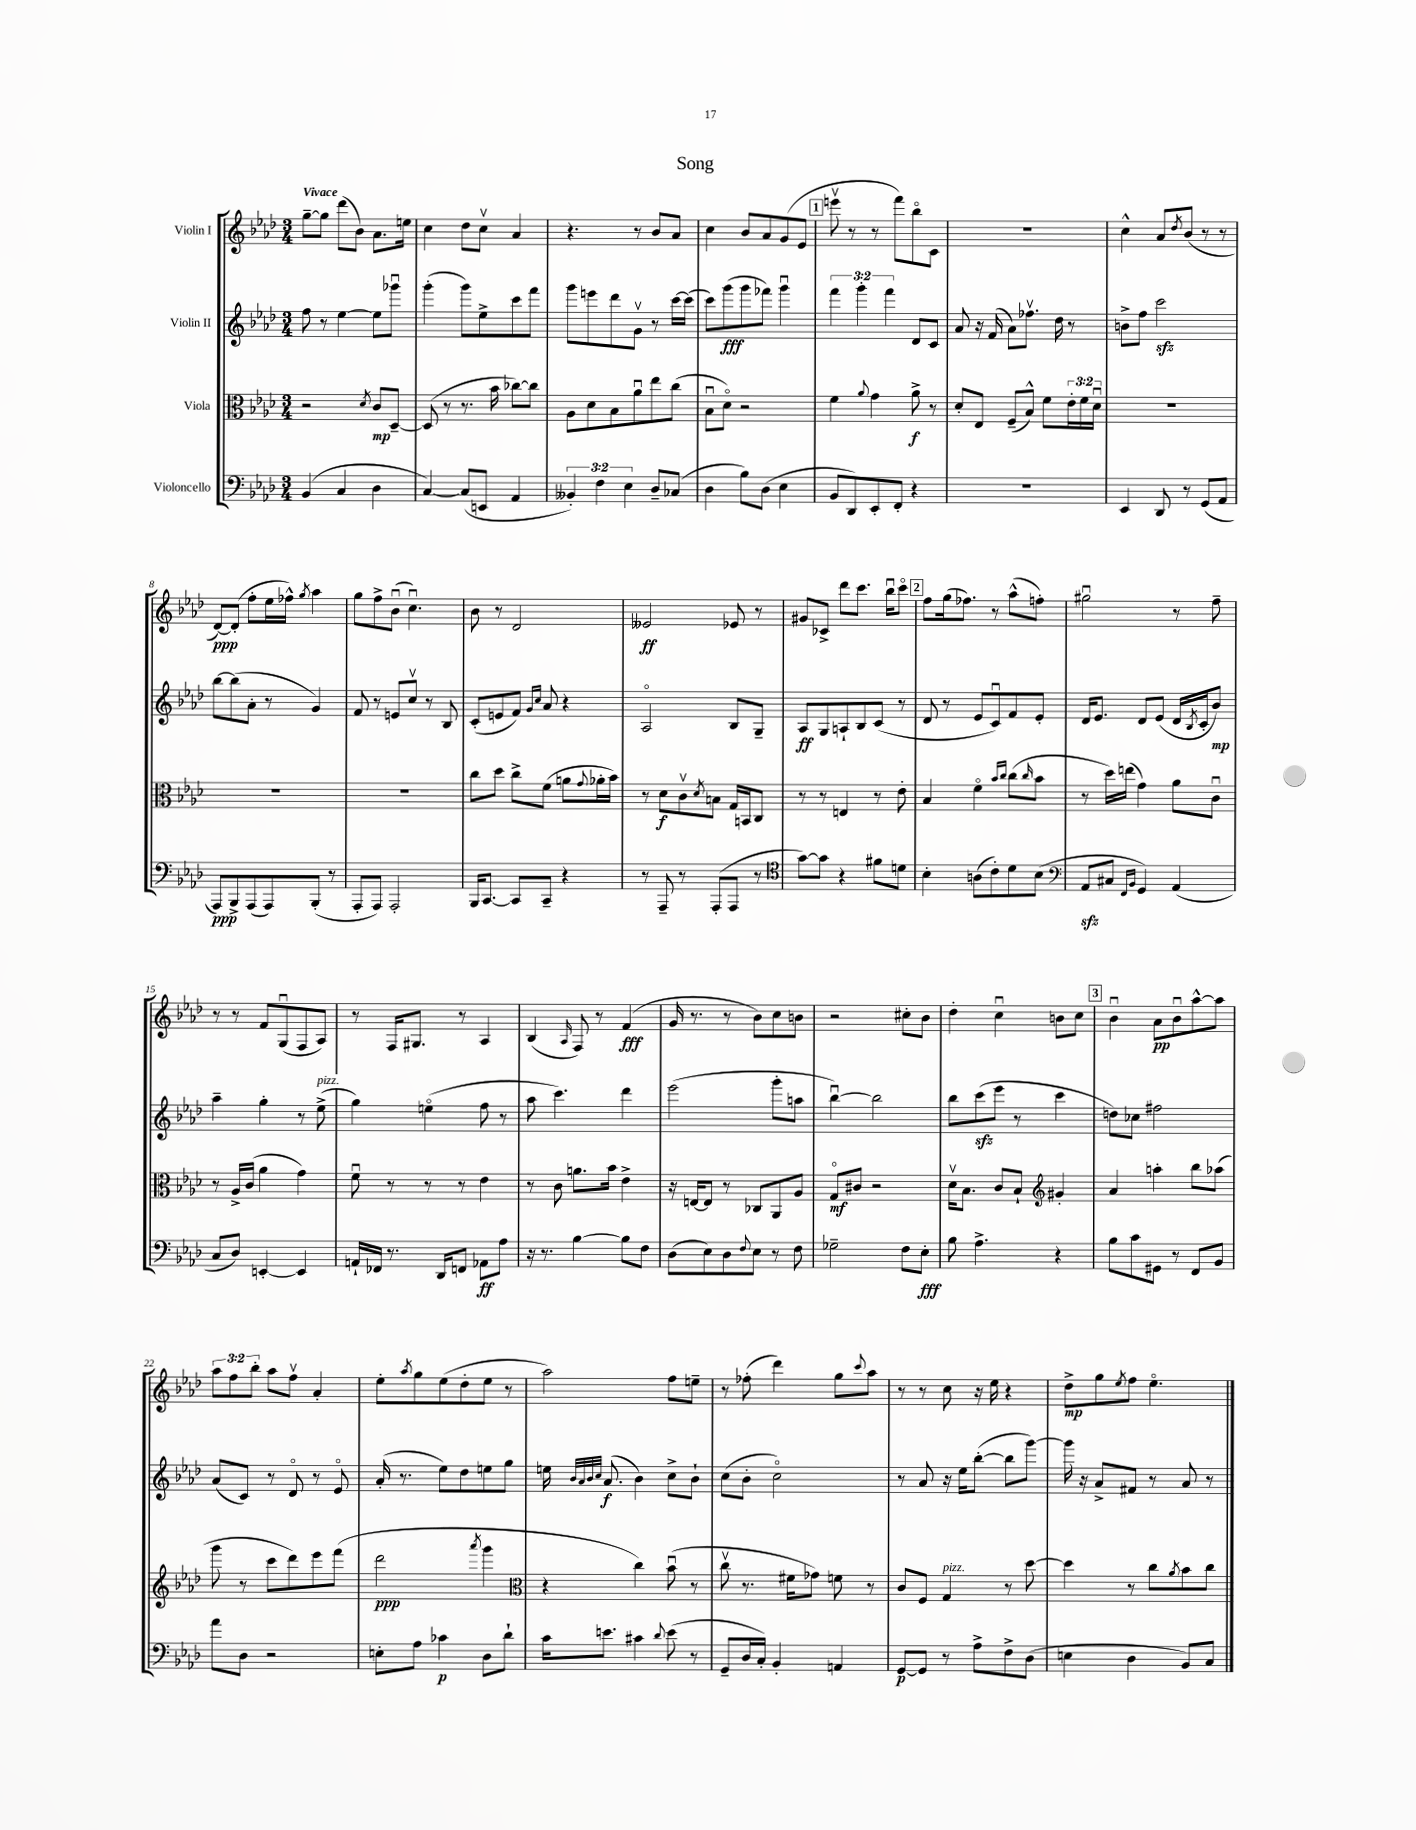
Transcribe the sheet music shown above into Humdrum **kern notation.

**kern	**kern	**kern	**kern
*staff4	*staff3	*staff2	*staff1
*clefF4	*clefC3	*clefG2	*clefG2
*k[b-e-a-d-]	*k[b-e-a-d-]	*k[b-e-a-d-]	*k[b-e-a-d-]
*M3/4	*M3/4	*M3/4	*M3/4
(4BB-/	2r	8ff\	[8gg~\L
.	.	8r	8gg\]J
4C/	.	[4ee-\	(8ddd-\L
.	.	.	8b-\J)
.	8qd-/	.	.
4D-\	8c/L	8ee-\]L	8.a-\L
.	[8D-~/J	8ggg-u\J	.
.	.	.	16ee\Jk
=	=	=	=
[4C/)	(8D-/]	(4ggg'\	4cc\
.	8r	.	.
(8C/]L	8.r	8ggg\L)	8dd-\L
8EE/J	.	8ee-^\	8ccv\J
.	16b-\	.	.
4AA-/	[8cc-\L)	8ccc\	4a-/
.	8cc-\]J	8fff\J	.
=	=	=	=
6BB--'/)	8A-\L	8ggg\L	4.r
.	8d-\	8eee\	.
6F\	.	.	.
.	8B-\	8ddd-\	.
6E-\	.	.	.
.	8a-u\	8gv\J	8r
8D-~/L	8ee-\	8r	8b-/L
(8C-/J	(8cc\J	[16ccc\LL	8a-/J
.	.	(16ccc\]JJ	.
=	=	=	=
4D-\	8B-u\L	8ccc\L)	4cc\
.	8d-o\J)	(8ggg\	.
8B-\L)	2r	8ggg\	8b-/L
(8D-\J	.	8fff-\J)	8a-/
4E-\	.	4gggu\	(8g/
.	.	.	8e-/J
=	=	=	=
8BB-/L	4f\	6fff\	8eeev\
8DD-/)	.	.	8r
.	.	6ggg'\	.
.	8qqa-/	.	.
8EE-'/	4g\	.	8r
.	.	6fff\	.
8FF'/J	.	.	8fff\L)
4r	8a-^\	8d-/L	8bb-o\
.	8r	8c/J	8c\J
=	=	=	=
2.r	8d-'/L	8a-/	2.r
.	8E-/J	16r	.
.	.	(16f/	.
.	(8F~/L	8a-\L)	.
.	8B-^^/J)	8.ff-v\J	.
.	8f\L	.	.
.	.	16dd-\	.
.	24e-'\L	8r	.
.	24f\	.	.
.	24d-u\JJ	.	.
=	=	=	=
4EE-/	2.r	8b^\L	4cc^^\
.	.	8ff\J	.
8DD-/	.	2ccc\	8a-/L
.	.	.	8qdd-/
8r	.	.	(8b-/J
(8GG/L	.	.	8r
8AA-/J	.	.	8r
=	=	=	=
8AAA-/L)	2.r	[8bb-\L	[8d-/L)
8BBB-^/	.	(8bb-\]	(8d-'/]J
(8AAA-/	.	8a-'\J	8ff'\L
8AAA-/)	.	8r	16ee-\L
.	.	.	16ff-^^\JJ)
.	.	.	8qgg/
(8BBB-'/J	.	4g/)	4aa-\
8r	.	.	.
=	=	=	=
8AAA-'/L	2.r	8f/	8gg\L
8AAA-/J)	.	8r	8ff^\
2AAA-'/	.	8e/L	(8b-u\J
.	.	8ccv/J	4.ccu\)
.	.	8r	.
.	.	8B-/	.
=	=	=	=
16BBB-/LK	8cc\L	(8c'/L	8b-\
[8.CC/J	.	.	.
.	8dd-\J	8e/	8r
8CC/]L	8cc^\L	8f/J)	2d-/
.	.	16qqg/LL	.
.	.	16qqcc/JJ	.
8CC~/J	(8f\J	8a-/	.
4r	8a\L	4r	.
.	8qqg/	.	.
.	16a-'\L	.	.
.	16b-\JJ)	.	.
=	=	=	=
8r	8r	2A-o/	2e--/
8AAA-~/	8d-\L	.	.
8r	8cv\	.	.
.	8qd-/	.	.
(8AAA-'/L	8B\J	.	.
8AAA-/J	16G/LL	8B-/L	8e-/
.	16BB/J	.	.
8r	8C/J	8G~/J	8r
=	=	=	=
*clefC4	*	*	*
[8g\L)	8r	8A-/L	8g#/L
8g\]J	8r	8G/	8c-^/J
4r	4E/	8A`/	8ddd-\L
.	.	8B-/	8.ccc\J
8f#\L	8r	(8c/J	.
.	.	.	16bb-u\LK
8d\J	8e-'\	8r	8ccco\J
=	=	=	=
4B-'\	4B-/	8d-/	8ff\L
.	.	8r	(16gg\k
.	.	.	8.ff-\J)
(8A\L	4fo\	8e-/L	.
8c'\)	.	8cu/)	8r
.	16qqb-/LL	.	.
.	16qqcc/JJ	.	.
8d-\	(8cc\L	8f/	(8aa-^^\L
.	16qqcc/	.	.
(8B-\J	8b-\J	8e-'/J	8ff'\J)
=	=	=	=
*clefF4	*	*	*
8AA-/L	8r	16d-/LK	2gg#u\
.	.	8.e-/J	.
8C#/J	16dd-\LL)	.	.
.	(16ee\JJ	.	.
16qqFF/LL	.	.	.
16qqBB-/JJ	.	.	.
4GG/)	4g\)	8d-/L	.
.	.	(8e-/J	.
(4AA-/	8a-\L	16d-/LL	8r
.	.	8qB-/	.
.	.	16c'/J	.
.	8cu\J	8b-/J)	8ff~\
=	=	=	=
8C/L	8r	4aa-~\	8r
8D-/J)	16A-^/LL	.	8r
.	(16c/JJ	.	.
[4EE'/	4a-\	4gg'\	8f/L
.	.	.	(8Gu/
4EE/]	4g\)	8r	8F/
.	.	(8ee-^\	8A-/J)
=	=	=	=
16AA`/LL	8fu\	4gg\)	8r
16FF-/JJ	.	.	.
8.r	8r	.	16F/LK
.	.	.	8.G#/J
.	8r	(4eeo\	.
16DD-/LK	.	.	.
8FF/J	8r	.	8r
8AA-\L	4e-\	8ff\	4A-/
8A-\J	.	8r	.
=	=	=	=
16r	8r	8aa-\	(4B-/
8.r	.	.	.
.	8c\	4.ccc\)	.
.	.	.	16qqA-/
[4B-\	8.a\L	.	8F/)
.	.	.	8r
.	16b-\Jk	.	.
8B-\]L	4e-^\	4ddd-\	(4f/
8F\J	.	.	.
=	=	=	=
(8D-\L	16r	(2eee-\	16g/
.	[16E/LK	.	8.r
8E-\)	8E/]J	.	.
8D-\	8r	.	8r
8qqF/	.	.	.
8E-\J	8C-/L	.	8b-\L)
8r	8AA-/	8ggg'\L	8cc\
8F\	8A-/J	8aa\J	8b\J
=	=	=	=
2G-~\	8Go/L	[4bb-u\)	2r
.	8c#/J	.	.
.	2r	2bb-\]	.
8F\L	.	.	8cc#'\L
8E-'\J	.	.	8b-\J
=	=	=	=
8B-\	16d-v\LK	8bb-\L	4dd-'\
.	8.B-\J	.	.
4.A-^\	.	(8ccc\	.
.	8c/L	8eee-\J	4ccu\
.	8B-`/J	8r	.
*	*clefG2	*	*
4r	4g#'/	4ccc\	8b\L
.	.	.	8cc\J
=	=	=	=
8B-\L	4a-/	8dd\L)	4b-u\
8c\	.	8cc-\J	.
8GG#\J	4aa'\	2ff#\	8a-\L
8r	.	.	8b-u\
8FF/L	8bb-\L	.	[8aa-^^\
8BB-/J	(8aa-\J	.	8aa-\]J
=	=	=	=
8a-\L	8ggg\	(8a-/L	12aa-\L
.	.	.	12ff\
8D-\J	8r	8c/J)	.
.	.	.	12bb-'\J
2r	8ccc\L	8r	8aa-\L
.	8ddd-\)	8d-o/	8ffv\J
.	8eee-\	8r	4a-'/
.	(8fff\J	8e-o/	.
=	=	=	=
8E'\L	2ddd-\	(16a-'/	8ee-'\L
.	.	8.r	.
.	.	.	8qaa-/
8A-\J	.	.	8gg\
4c-\	.	8ee-\L)	(8ee-\
.	.	8dd-\	8dd-'\
.	8qaaa-/	.	.
8D-\L	4ggg\	8ee\	8ee-\J
8d-`\J	.	8gg\J	8r
=	=	=	=
*	*clefC3	*	*
16c\LK	4r	16ee\	2aa-\)
.	.	32qqb-/LLL	.
.	.	32qqa-/	.
.	.	32qqb-/	.
.	.	32qqcc/JJJ	.
8.e\J	.	(8.a-/	.
4c#\	4cc\)	4b-\)	.
8qqd-/	.	.	.
(8e\	(8b-u\	8cc^\L	8ff\L
8r	8r	8b-`\J	8ee~\J
=	=	=	=
8GG~/L	8ccv\	(8cc\L	8r
16D-/L	8.r	8b-'\J	(8ff-'\
16C'/JJ)	.	.	.
4BB-'/	.	2cco\)	4ddd-\)
.	16f#\LK	.	.
.	8g-\J)	.	.
4AA/	8f\	.	8gg\L
.	.	.	8qqccc/
.	8r	.	8aa-\J
=	=	=	=
[8GG/L	8c/L	8r	8r
8GG/]J	8F/J	8a-/	8r
8r	4G/	16r	8cc\
.	.	16ee-\LK	.
8A-^\L	.	([8bb-'\J	16r
.	.	.	16ee-\
8F^\	8r	8bb-\]L	4r
(8D-\J	[8dd-\	[8ggg\J)	.
=	=	=	=
4E\	4dd-\]	16ggg\]	8dd-^\L
.	.	16r	.
.	.	8a-^/L	8gg\
.	.	.	8qee-/
4D-\	8r	8f#/J	8ff\J
.	8cc\L	8r	4.ee-o\
.	8qa-/	.	.
8BB-/L)	8b-\	8a-/	.
8C/J	8cc\J	8r	.
==	==	==	==
*-	*-	*-	*-
